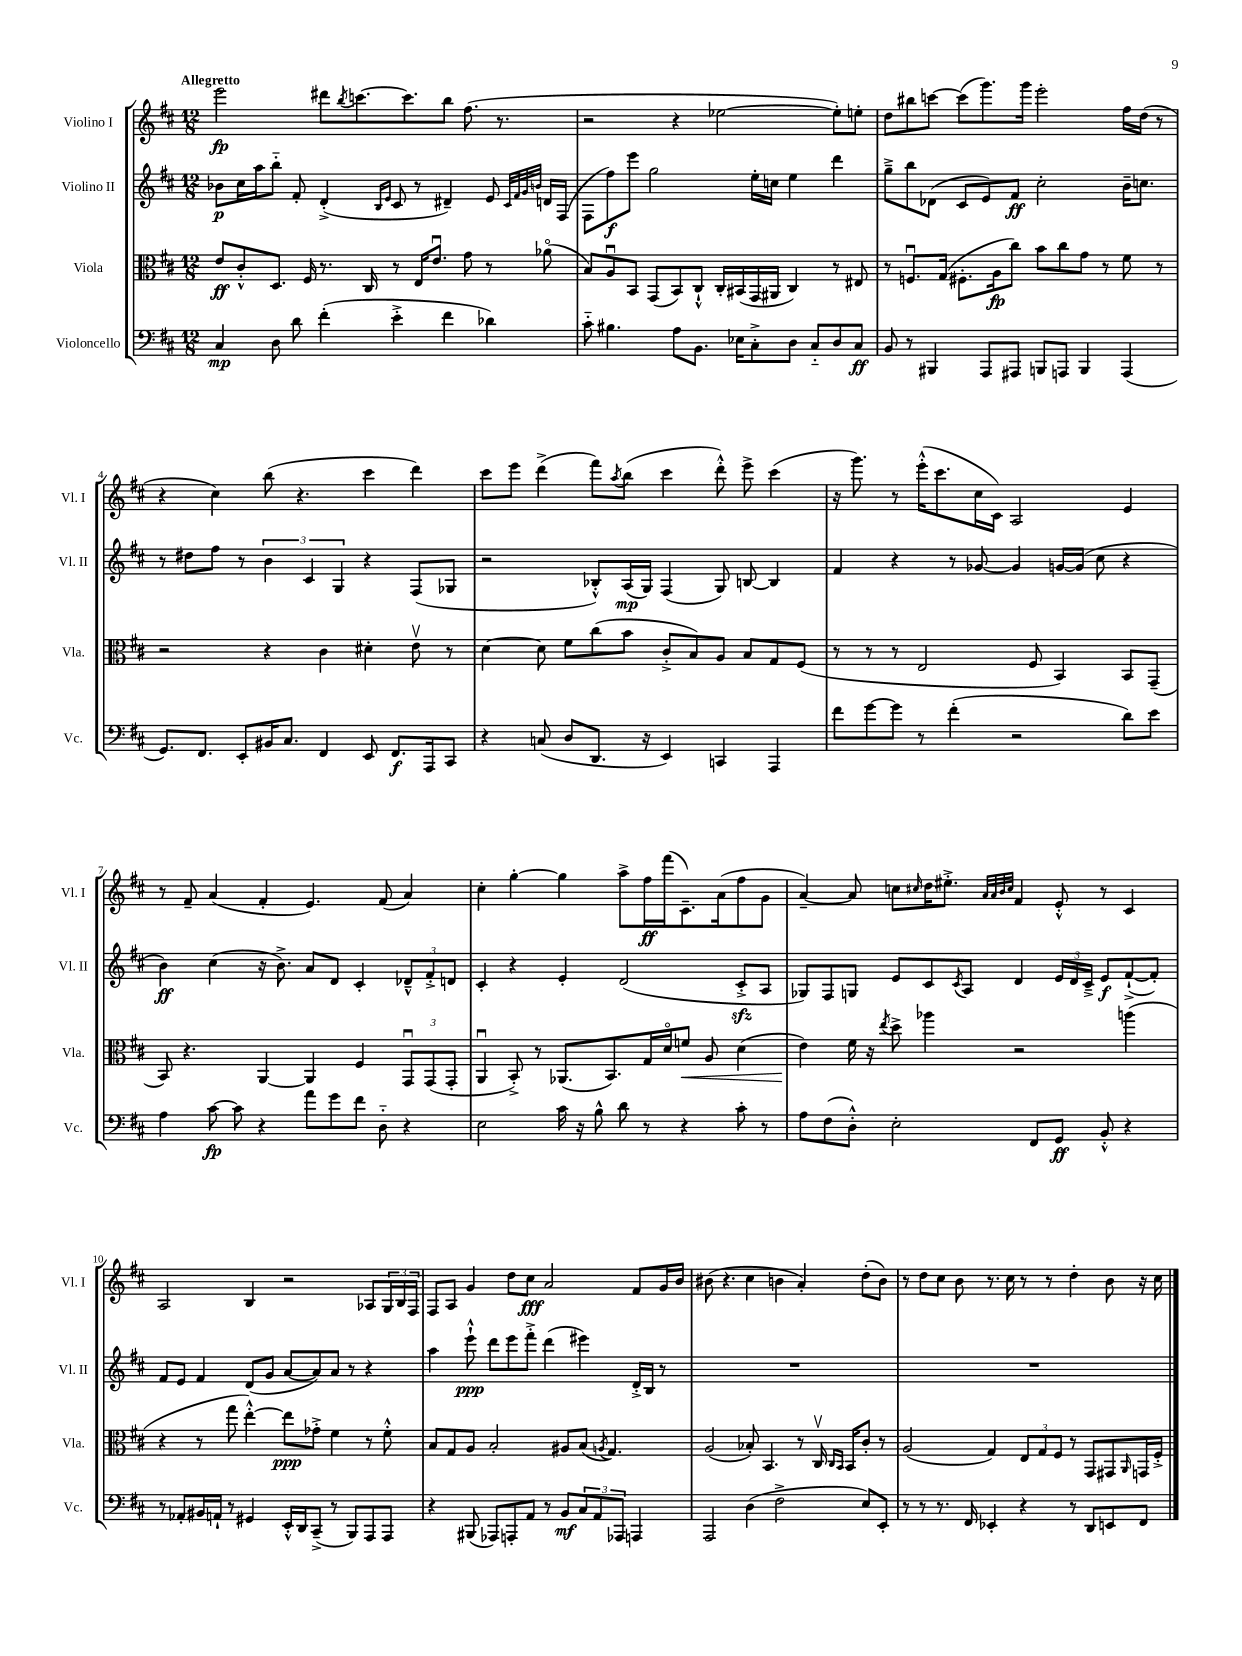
<<
\new StaffGroup <<
\new Staff = "s0" \with { instrumentName = "Violino I" shortInstrumentName = "Vl. I" } {
    \clef treble \key d \major \numericTimeSignature \time 12/8 \tempo "Allegretto"
    e'''2\fp dis'''8 \acciaccatura { b''8 } c'''8.~ c'''8. b''8 fis''8.( r8. |
    r2 r4 ees''2~ ees''8-.) e''8-. |
    d''8 bis''8 c'''8~ c'''8( g'''8.) g'''16 e'''2-. fis''16 d''16( r8 |
    r4 cis''4) b''8( r4. cis'''4 d'''4) |
    cis'''8 e'''8 d'''4->( fis'''8) \acciaccatura { a''8 } b''8( cis'''4 d'''8-.-^) e'''8-> cis'''4( |
    r16 g'''8.) r8 e'''16-.-^( cis'''8. cis''16 cis'16) a2 e'4 |
    r8 fis'8-- a'4( fis'4-. e'4.) fis'8( a'4) |
    cis''4-. g''4~-. g''4 a''8-> fis''16\ff fis'''16( cis'8.--) a'16( fis''8 g'8 |
    a'4~--) a'8 c''8 \grace { cis''16 } d''16 eis''8.-.-> \grace { a'32 a'32 b'32 cis''32 } fis'4 e'8-.-^ r8 cis'4 |
    a2 b4 r2 aes8 \tuplet 3/2 { g16 b16 fis16 } |
    fis8 a8 g'4 d''8 cis''8\fff a'2 fis'8 g'16 b'16 |
    bis'8( r4. cis''4 b'4 a'4-.) d''8-.( b'8) |
    r8 d''8 cis''8 b'8 r8. cis''16 r8 r8 d''4-. b'8 r16 cis''16 \bar "|." |
}
\new Staff = "s1" \with { instrumentName = "Violino II" shortInstrumentName = "Vl. II" } {
    \clef treble \key d \major \numericTimeSignature \time 12/8
    bes'8\p cis''16 a''16 b''8-_ fis'8-. d'4-.->( \grace { b16 e'16 } cis'8 r8 dis'4--) e'8 \grace { cis'32 fis'32 g'32 b'32 } d'16 fis16( |
    fis8 fis''8\f) e'''8 g''2 e''16-. c''16 e''4 d'''4 |
    g''8---> b''8 des'8( cis'8 e'8) fis'8\ff cis''2-. b'16-- c''8. |
    r8 dis''8 fis''8 r8 \tuplet 3/2 { b'4 cis'4 g4 } r4 fis8( ges8 |
    r2 bes8-.-^) a16\mp( g16) fis4( g8) b8~ b4 |
    fis'4 r4 r8 ges'8~ ges'4 g'16~ g'16( cis''8 r4 |
    b'4\ff) cis''4( r16 b'8.->) a'8 d'8 cis'4-. \tuplet 3/2 { des'8---^ fis'8-.-> d'8 } |
    cis'4-. r4 e'4-. d'2( cis'8-.->\sfz a8 |
    ges8) fis8 g8 e'8 cis'8 \acciaccatura { cis'8 } a8 d'4 \tuplet 3/2 { e'16 d'16 cis'16---> } e'8\f fis'8~-!->( fis'8-.) |
    fis'8 e'8 fis'4 d'8( g'8 a'8~ a'8) a'8 r8 r4 |
    a''4 e'''8-!-^\ppp d'''8 e'''8 fis'''8-.-> d'''4( eis'''4) d'16-.-> b16 r8 |
    R1. |
    R1. \bar "|." |
}
\new Staff = "s2" \with { instrumentName = "Viola" shortInstrumentName = "Vla." } {
    \clef alto \key d \major \numericTimeSignature \time 12/8
    e'8\ff cis'8-.-^ d8. fis16 r8. cis16 r8 e16 e'8.\downbow g'8 r8 aes'8\flageolet( |
    b8) a8\downbow b,8 g,8( b,8) cis8-!-^ cis16-. bis,16( g,16 ais,16 cis4) r8 eis8 |
    r8 f8.\downbow g16( fis8.-. a16\fp cis''8) b'8 cis''8 g'8 r8 fis'8 r8 |
    r2 r4 cis'4 dis'4-. e'8\upbow r8 |
    d'4~ d'8 fis'8 cis''8( b'8 cis'8-.-> b8) a8 b8 g8 fis8( |
    r8 r8 r8 e2 fis8 b,4) b,8 g,8--( |
    b,8) r4. a,4~ a,4 fis4 \tuplet 3/2 { g,8\downbow g,8( g,8-. } |
    a,4\downbow b,8-.->) r8 aes,8.( b,8.) g16 d'16\flageolet f'8\< a8 d'4( |
    e'4\!) fis'16 r16 \acciaccatura { e''8 } d''8-> aes''4 r2 a''4( |
    r4 r8 g''8 e''4~-.-^) e''8\ppp ges'8-.-> fis'4 r8 fis'8-.-^ |
    b8 g8 a8 b2-. ais8 b8( \acciaccatura { a8 } g4.) |
    a2( bes8-.) b,4. r8 cis16\upbow \grace { cis16 b,16 } b,16 cis'8-. r8 |
    a2( g4) \tuplet 3/2 { e8 g8 fis8 } r8 g,8 gis,8 \grace { a,16 } g,16 fis16-.-> \bar "|." |
}
\new Staff = "s3" \with { instrumentName = "Violoncello" shortInstrumentName = "Vc." } {
    \clef bass \key d \major \numericTimeSignature \time 12/8
    cis4\mp d8 d'8 fis'4-.( e'4-.-> fis'4 des'4) |
    cis'8-_ bis4. a8 b,8. ees16 cis8-.-> d8 cis8-_ d8 cis8\ff |
    b,8 r8 bis,,4 a,,8 ais,,8 b,,8 a,,8 b,,4 a,,4( |
    g,8.) fis,8. e,8-. bis,16 cis8. fis,4 e,8 fis,8.\f a,,16 cis,8 |
    r4 c8( d8 d,8. r16 e,4) c,4 a,,4 |
    fis'8 g'8~ g'8 r8 fis'4-.( r2 d'8) e'8 |
    a4 cis'8~\fp cis'8 r4 a'8 g'8 fis'8 d8-_ r4 |
    e2 cis'16 r16 b8-^ d'8 r8 r4 cis'8-. r8 |
    a8 fis8( d8-.-^) e2-. fis,8 g,8\ff b,8-.-^ r4 |
    r8 aes,8-. bis,16 a,16-! r8 gis,4 e,16-.-^ d,16 cis,8--->( r8 b,,8) a,,8 a,,8 |
    r4 bis,,8( aes,,8) a,,8-. a,8 r8 b,8\mf \tuplet 3/2 { cis8 a,8 aes,,8 } a,,4 |
    a,,2 d4( fis2-> e8) e,8-. |
    r8 r8 r8. fis,16 ees,4-. r4 r8 d,8 e,8 fis,8 \bar "|." |
}
>>
>>
